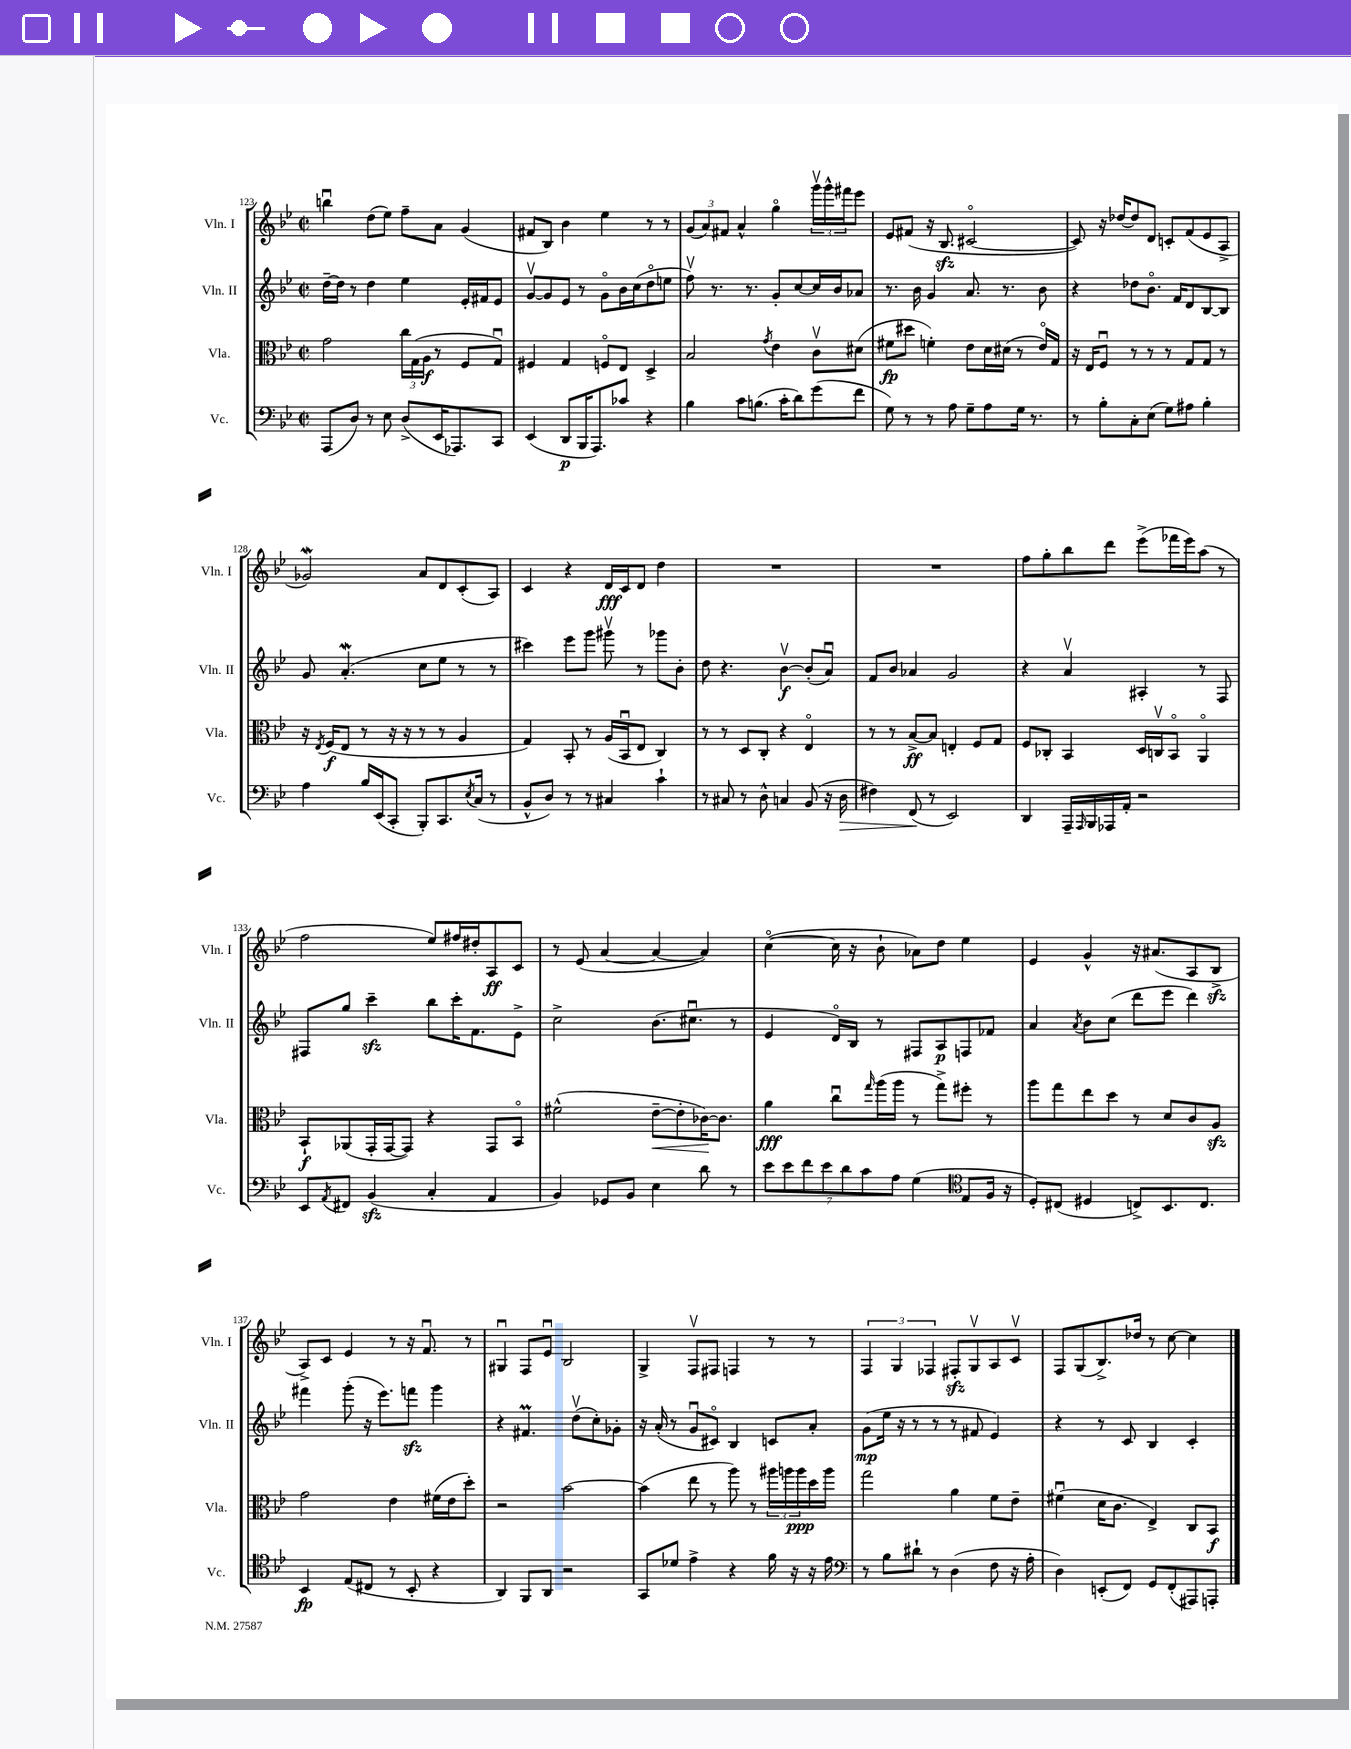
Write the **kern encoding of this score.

**kern	**dynam	**kern	**dynam	**kern	**dynam	**kern	**dynam
*part4	*part4	*part3	*part3	*part2	*part2	*part1	*part1
*staff4	*staff4	*staff3	*staff3	*staff2	*staff2	*staff1	*staff1
*I"Vc.	*	*I"Vla.	*	*I"Vln. II	*	*I"Vln. I	*
*I'Vc.	*	*I'Vla.	*	*I'Vln. II	*	*I'Vln. I	*
*clefF4	*	*clefC3	*	*clefG2	*	*clefG2	*
*k[b-e-]	*	*k[b-e-]	*	*k[b-e-]	*	*k[b-e-]	*
*M2/2	*	*M2/2	*	*M2/2	*	*M2/2	*
*met(c|)	*	*met(c|)	*	*met(c|)	*	*met(c|)	*
=123	=123	=123	=123	=123	=123	=123	=123
(8AAA/L	.	2g\	.	[16dd~\LL	.	4bbnu\	.
.	.	.	.	16dd\JJ]	.	.	.
8D/J)	.	.	.	8r	.	.	.
8r	.	.	.	4dd\	.	(8dd\L	.
8E-\	.	.	.	.	.	8ee-\J)	.
(8D^/L	.	24cc\LL	.	4ee-\	.	8ff~\L	.
.	.	(24G\	.	.	.	.	.
.	.	24A\JJ	f	.	.	.	.
16EE-/K	.	8r	.	.	.	8a\J	.
8.AAA-X/)	.	.	.	.	.	.	.
.	.	8F/L	.	16e-'/LL	.	(4g/	.
.	.	.	.	16f#X/J	.	.	.
8CC/J	.	8Gu/J)	.	8e-/J	.	.	.
=124	=124	=124	=124	=124	=124	=124	=124
(4EE-/	.	4F#X/	.	[8gv/L	.	8f#X/L	.
.	.	.	.	8g/]	.	8B-/J)	.
8DD/L	p	4G/	.	8e-/J	.	4b-\	.
16BBB-/K	.	.	.	8r	.	.	.
8.AAA/)	.	.	.	.	.	.	.
.	.	8Fn/L	.	8g\L	.	4ee-\	.
8c-X/J	.	8E-/J	.	16b-\L	.	.	.
.	.	.	.	(16cc\J	.	.	.
4r	.	4D^/	.	8dd\	.	8r	.
.	.	.	.	8een\J	.	8r	.
=125	=125	=125	=125	=125	=125	=125	=125
4B-\	.	2B-/	.	8ffv\)	.	(12g/L	.
.	.	.	.	.	.	12a/)	.
.	.	.	.	8.r	.	.	.
.	.	.	.	.	.	12f#X/J	.
8c\L	.	.	.	.	.	4a^^/	.
.	.	.	.	8.r	.	.	.
(8.Bn\J	.	.	.	.	.	.	.
.	.	8qg/	.	.	.	.	.
.	.	4e-\	.	8g'/L	.	4gg\	.
16c'\KL	.	.	.	.	.	.	.
8d\)	.	.	.	[8cc/	.	.	.
(8g\	.	8cv\L	.	16cc/L]	.	24gggv\LL	.
.	.	.	.	.	.	24ggg^^\	.
.	.	.	.	16b-/J	.	.	.
.	.	.	.	.	.	24fff#X\J	.
8f\J	.	(8d#X\J	.	8a-X/J	.	8eee-\J	.
=126	=126	=126	=126	=126	=126	=126	=126
8G\)	.	8f#X\L	fp	8.r	.	8e-/L	.
8r	.	8dd#X\J	.	.	.	(8f#X/J	.
.	.	.	.	16b-\	.	.	.
8r	.	4fn'\)	.	4g/	.	16r	.
.	.	.	.	.	.	8.B-zz/	.
8A\	.	.	.	.	.	.	.
8G~\L	.	8e-\L	.	8.a/	.	[2c#X/	.
8A\	.	16d\L	.	.	.	.	.
.	.	(16d#X\JJ	.	8.r	.	.	.
16G\Jk	.	8r	.	.	.	.	.
8.r	.	.	.	.	.	.	.
.	.	16e-/LL)	.	8b-\	.	.	.
.	.	16G/JJ	.	.	.	.	.
=127	=127	=127	=127	=127	=127	=127	=127
8r	.	16r	.	4r	.	8c#/])	.
.	.	16E-/KL	.	.	.	.	.
8B-'\L	.	8Fu/J	.	.	.	16r	.
.	.	.	.	.	.	[16dd-X/KL	.
8C'\	.	8r	.	8dd-X\L	.	8dd-/]	.
(8E-\J	.	8r	.	8.b-\J	.	8d/J	.
8G\L)	.	8r	.	.	.	8cn'/L	.
.	.	.	.	16f/KL	.	.	.
8A#X\J	.	8G/L	.	8d/	.	(8f/	.
4B-'\	.	8G/J	.	[8B-/	.	8e-/	.
.	.	8r	.	8B-/J]	.	8A^/J	.
!!LO:LB:g=z
=128	=128	=128	=128	=128	=128	=128	=128
4A\	.	16r	.	8g/	.	2g-Xw/)	.
.	.	8qE-/	.	.	.	.	.
.	.	(16F/KL	f	.	.	.	.
.	.	8E-/J	.	(4.aW'/	.	.	.
16B-/LL	.	8r	.	.	.	.	.
(16EE-/J	.	.	.	.	.	.	.
8CC'/J	.	16r	.	.	.	.	.
.	.	16r	.	.	.	.	.
8BBB-'/L)	.	8r	.	8cc\L	.	8a/L	.
8.CC/	.	8r	.	8ee-\J	.	8d/	.
.	.	4A/	.	8r	.	(8c'/	.
8qE-/	.	.	.	.	.	.	.
(16C/Jk	.	.	.	.	.	.	.
8r	.	.	.	8r	.	8A/J)	.
=129	=129	=129	=129	=129	=129	=129	=129
8BB-^^/L	.	4G/)	.	4ccc#X\)	.	4c/	.
8D/J)	.	.	.	.	.	.	.
8r	.	8BB-'/	.	8eee-\L	.	4r	.
8r	.	8r	.	8ggg\J	.	.	.
4C#X/	.	(16A/LL	.	8ggg#Xv\	.	16d/LL	fff
.	.	16BB-u/J	.	.	.	16c/J	.
.	.	8E-/J	.	8r	.	8d/J	.
4c`\	.	4C/)	.	8ggg-X\L	.	4dd\	.
.	.	.	.	8b-'\J	.	.	.
=130	=130	=130	=130	=130	=130	=130	=130
8r	.	8r	.	8dd\	.	1r	.
8C#X/	.	8r	.	4.r	.	.	.
8r	.	8D/L	.	.	.	.	.
8D^^\	.	8C'/J	.	.	.	.	.
4Cn/	.	4r	.	[4b-v\	f	.	.
(8BB-/	.	4E-/	.	(8b-'/L]	.	.	.
16r	.	.	.	8au/J)	.	.	.
!	!LO:HP:b	!	!	!	!	!	!
16D\	>	.	.	.	.	.	.
=131	=131	=131	=131	=131	=131	=131	=131
4F#X\)	.	8r	.	8f/L	.	1r	.
.	.	8r	.	8b-/J	.	.	.
(8FF/	.	[8B-^/L	ff	4a-X/	.	.	.
8r	]	8B-/J]	.	.	.	.	.
2EE-/)	.	4En'/	.	2g/	.	.	.
.	.	8F/L	.	.	.	.	.
.	.	8G/J	.	.	.	.	.
=132	=132	=132	=132	=132	=132	=132	=132
4DD/	.	8F/L	.	4r	.	8ff\L	.
.	.	8C-X'/J	.	.	.	8gg'\	.
16AAA~/LL	.	4BB-/	.	4av/	.	8bb-\	.
16qqAAA/	.	.	.	.	.	.	.
16BBB-/	.	.	.	.	.	.	.
16AAA-X/	.	.	.	.	.	8ddd\J	.
16AA'/JJ	.	.	.	.	.	.	.
2r	.	16D/LL	.	4A#X'/	.	(8eee-^\L	.
.	.	16Cnv/J	.	.	.	.	.
.	.	8BB-/J	.	.	.	16fff-X\L	.
.	.	.	.	.	.	16eee-\J)	.
.	.	4AA/	.	8r	.	(8aa\J	.
.	.	.	.	8F/	.	8r	.
!!LO:LB:g=z
=133	=133	=133	=133	=133	=133	=133	=133
8EE-/L	.	8BB-`/L	f	8F#X/L	.	2ff\	.
8qAA/	.	.	.	.	.	.	.
8FF#X/J	.	(8AA-X/	.	8gg/J	.	.	.
(4BB-zz/	.	16GG'/L	.	4ccczz~\	.	.	.
.	.	[16GG/J	.	.	.	.	.
.	.	8GG/J])	.	.	.	.	.
4C'/	.	4r	.	8bb-\L	.	8ee-/L)	.
.	.	.	.	16ccc'\K	.	16ff#X/L	.
.	.	.	.	8.f\	.	16dd#X'/J	.
4AA/	.	8GG/L	.	.	.	8A/	ff
.	.	8BB-/J	.	8e-^\J	.	8c/J	.
=134	=134	=134	=134	=134	=134	=134	=134
4BB-/)	.	(2f#X^^\	.	2cc^\	.	8r	.
.	.	.	.	.	.	(8e-/	.
8GG-X/L	.	.	.	.	.	[4a/	.
8BB-/J	.	.	.	.	.	.	.
!	!	!	!LO:HP:b	!	!	!	!
4E-\	.	[8e-~\L	<	(8.b-\L	.	4a/_	.
.	.	8e-'\]	.	.	.	.	.
.	.	.	.	8.cc#Xu\J	.	.	.
8d\	.	[16c-X\K)	.	.	.	4a/])	.
.	.	8.c-\J]	[	.	.	.	.
8r	.	.	.	8r	.	.	.
=135	=135	=135	=135	=135	=135	=135	=135
14e-\L	.	4a\	fff	4e-/	.	([4cc\	.
14e-\	.	.	.	.	.	.	.
14f\	.	.	.	.	.	.	.
14e-\	.	.	.	.	.	.	.
.	.	8ccu\L	.	16d/LL)	.	16cc\]	.
14d\	.	.	.	.	.	.	.
.	.	.	.	16B-/JJ	.	16r	.
14c\	.	.	.	.	.	.	.
.	.	16qqgg/	.	.	.	.	.
.	.	(16aa\L	.	8r	.	8b-`\	.
14A\J	.	.	.	.	.	.	.
.	.	16aa\JJ	.	.	.	.	.
(4G\	.	8r	.	8F#X/L	.	8a-X\L)	.
.	.	8gg^\L)	.	8A/	p	8dd\J	.
*clefC4	*	*	*	*	*	*	*
8E-/L	.	8ff#X'\J	.	8Fn/	.	4ee-\	.
16F/Jk	.	8r	.	8f-X/J	.	.	.
16r	.	.	.	.	.	.	.
=136	=136	=136	=136	=136	=136	=136	=136
8D'/L)	.	8aa\L	.	4a/	.	4e-/	.
(8C#X/J	.	8gg\	.	.	.	.	.
.	.	.	.	8qa/	.	.	.
4D#X/	.	8ee-\	.	8b-\L	.	4g^^/	.
.	.	8dd\J	.	(8cc\J	.	.	.
8Cn^/L)	.	8r	.	8ddd\L	.	16r	.
.	.	.	.	.	.	(8.a#X/L	.
8.BB-/	.	8d/L	.	8eee-\J	.	.	.
.	.	8c/	.	4ddd\)	.	8A/	.
8.C/J	.	.	.	.	.	.	.
.	.	8Azz/J	.	.	.	8B-zz^/J	.
!!LO:LB:g=z
=137	=137	=137	=137	=137	=137	=137	=137
4BB-/	fp	2g\	.	4fff#X\	.	8A^/L)	.
.	.	.	.	.	.	8c/J	.
(8E-/L	.	.	.	(8ggg'\	.	4e-/	.
8C#X/J	.	.	.	16r	.	.	.
.	.	.	.	8.eee-\L)	.	.	.
8r	.	4e-\	.	.	.	8r	.
8BB-'/	.	.	.	8fffnzz\J	.	16r	.
.	.	.	.	.	.	8.fu/	.
4r	.	(16f#X\LL	.	4ggg\	.	.	.
.	.	16e-\J	.	.	.	.	.
.	.	8dd'\J)	.	.	.	8r	.
=138	=138	=138	=138	=138	=138	=138	=138
4AA/)	.	2r	.	4r	.	4G#Xu/	.
8FF/L	.	.	.	4.f#Xm/	.	8F/L	.
8AA/J	.	.	.	.	.	8e-u/J	.
2r	.	[2b-\	.	.	.	2B-/	.
.	.	.	.	(8ddv\L	.	.	.
.	.	.	.	8cc'\)	.	.	.
.	.	.	.	8g-X'\J	.	.	.
=139	=139	=139	=139	=139	=139	=139	=139
8GG/L	.	(4b-\]	.	16r	.	4G^/	.
.	.	.	.	(16a'/	.	.	.
8d-X/J	.	.	.	8r	.	.	.
4e-^\	.	8ee-\	.	8gu/L	.	8Fv/L	.
.	.	8r	.	8c#X/J)	.	8F#X/J	.
4r	.	8aa\)	.	4B-/	.	4Fn/	.
.	.	8r	.	.	.	.	.
16f\	.	24aa#X\LL	.	8cn/L	.	8r	.
.	.	24aan\	.	.	.	.	.
16r	.	.	.	.	.	.	.
.	.	24aa\	ppp	.	.	.	.
16r	.	16dd\	.	8a'/J	.	8r	.
16e-\	.	16aa\JJ	.	.	.	.	.
=140	=140	=140	=140	=140	=140	=140	=140
*clefF4	*	*	*	*	*	*	*
8r	.	2gg\	.	(8g\L	mp	6F/	.
8B-\L	.	.	.	16ee-\Jk	.	.	.
.	.	.	.	.	.	6G/	.
.	.	.	.	16r	.	.	.
8d#X`\J	.	.	.	8r	.	.	.
.	.	.	.	.	.	6F-X/	.
8r	.	.	.	8r	.	.	.
(4D\	.	4a\	.	8r	.	8F#Xzz'/L	.
.	.	.	.	8f#X/	.	8Gv/	.
8F\	.	8f\L	.	4e-/)	.	8A/	.
16r	.	8e-~\J	.	.	.	8cv/J	.
16A'\	.	.	.	.	.	.	.
=141	=141	=141	=141	=141	=141	=141	=141
4D\)	.	(4f#Xu\	.	4r	.	8F/L	.
.	.	.	.	.	.	(8G/	.
(8EEn'/L	.	16d\KL	.	8r	.	8.B-^/)	.
.	.	8.c\J	.	.	.	.	.
8FF/J)	.	.	.	8c/	.	.	.
.	.	.	.	.	.	16dd-X/Jk	.
8GG/L	.	4E-^/)	.	4B-/	.	8r	.
(8FF'/	.	.	.	.	.	[8cc\	.
8AAA#X/)	.	8C/L	.	4c'/	.	4cc\]	.
8AAAn'/J	.	8BB-/J	f	.	.	.	.
==	==	==	==	==	==	==	==
*-	*-	*-	*-	*-	*-	*-	*-
